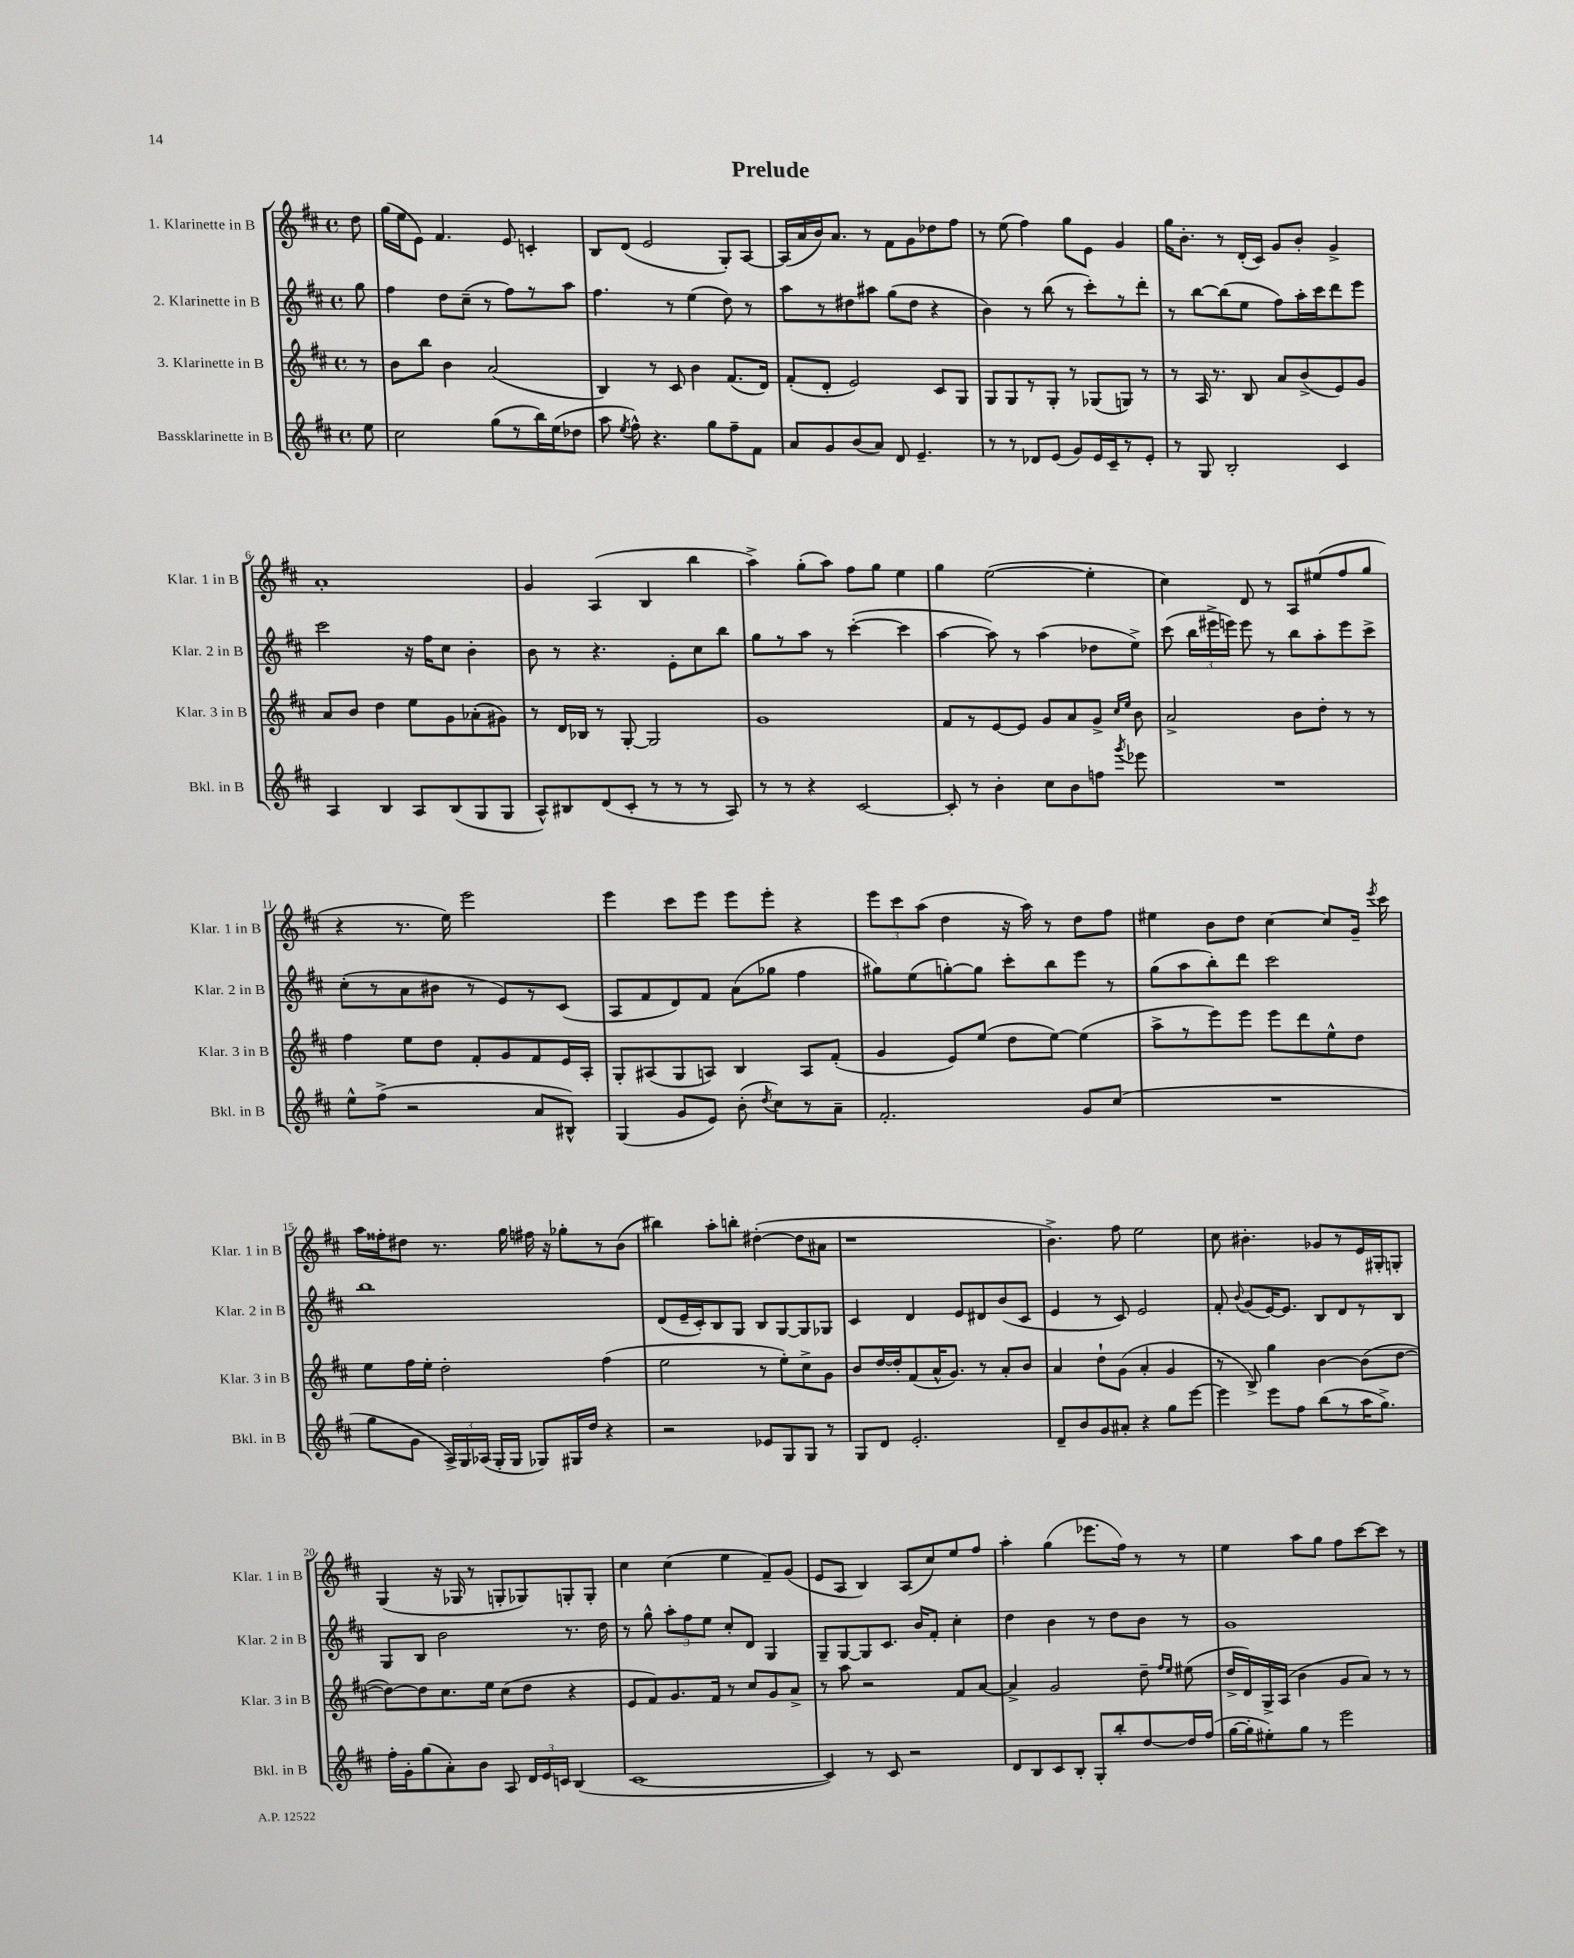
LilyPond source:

\header { title = "Prelude" }
<<
\new StaffGroup <<
\new Staff = "s0" \with { instrumentName = "1. Klarinette in B" shortInstrumentName = "Klar. 1 in B" } {
    \clef treble \key d \major \defaultTimeSignature \time 4/4 \partial 8
    \autoBeamOff d''8 |
    g''16[( e''16 e'8]) fis'4. e'8 c'4-. |
    b8[ d'8]( e'2 g8[-.) a8]~ |
    a16[( a'16 b'16) a'8.] r8 fis'8[ g'8 des''8 fis''8] |
    r8 e''8( fis''4) g''8[ e'8] g'4 |
    g''16[ b'8.]-. r8 d'16[-.( cis'16]) g'8[ b'8]-. g'4-> |
    a'1-. |
    g'4 a4( b4 b''4 |
    a''4->) g''8[-.( a''8]) fis''8[ g''8] e''4 |
    g''4 e''2~( e''4-. |
    cis''4) d'8 r8 a8[ eis''8( fis''8 g''8] |
    r4 r8. e''16) e'''2 |
    e'''4 cis'''8[ e'''8] e'''8[ e'''8]-. r4 |
    \tuplet 3/2 { e'''8[ cis'''8 a''8]( } d''4 r16 a''16) r8 d''8[ fis''8] |
    eis''4 b'8[ d''8] cis''4~ cis''8[ g'16]-- \acciaccatura { e'''8 } cis'''16 |
    a''16[ fisis''16-. dis''8] r8. g''16 fis''16 r16 ges''8[-. r8 b'8]( |
    bis''4) a''8[-. b''8]-. dis''4~-.( dis''8[ ais'8] |
    r1 |
    b'4.->) fis''8 e''2 |
    cis''8 bis'4.-. ges'8[ r8 e'16 gis16-. g8]-. |
    g4( r16 ges16 r8 g8[-. ges8) g8-. g8]-. |
    cis''4 cis''4( e''4 fis'8[--) g'8]( |
    e'8[ a8] b4) a8[( cis''8) e''8 fis''8] |
    a''4-. g''4( ees'''8.[ fis''16]) r8 r8 |
    e''4 a''8[ g''8] fis''8[ cis'''8~ cis'''8] r8 \bar "|." |
}
\new Staff = "s1" \with { instrumentName = "2. Klarinette in B" shortInstrumentName = "Klar. 2 in B" } {
    \clef treble \key d \major \defaultTimeSignature \time 4/4 \partial 8
    \autoBeamOff g''8 |
    fis''4 d''8[ cis''8]--( r8 fis''8[) r8 a''8] |
    fis''4. r8 e''4( d''8) r8 |
    a''8[ r8 dis''8 ais''8] g''8[( dis''8] r4 |
    b'4) r8 b''8( r8 cis'''8[-.) r8 d'''8]-. |
    r8 b''8[~ b''8( e''8] fis''8[) a''16-. cis'''16 d'''8 e'''8] |
    cis'''2 r16 fis''16[ cis''8] b'4-. |
    b'8 r8 r4. e'8[-. cis''8 b''8] |
    g''8[ r8 a''8] r8 cis'''4~-.( cis'''4 |
    a''4~ a''8) r8 a''4( des''8[ e''8]->) |
    cis'''8( \tuplet 3/2 { b''16[ eis'''16-> e'''16]) } e'''8 r8 b''8[ a''8-. e'''8 cis'''8]-> |
    cis''8[-.( r8 a'8 bis'8] r8 e'8[) r8 cis'8]( |
    a8[ fis'8 d'8) fis'8] a'8[( ges''8] fis''4 |
    gis''8[) e''8( g''8~-.) g''8] cis'''8[-. b''8 e'''8] r8 |
    g''8[( a''8 b''8-.) d'''8] cis'''2 |
    b''1 |
    d'8[( e'16-- cis'16-.) b8 g8] b8[ g8~ g8 ges8] |
    cis'4 d'4 e'8[ dis'8 b'8( cis'8] |
    e'4 r8 cis'8) e'2 |
    fis'8-. \appoggiatura { b'8 } g'8[( e'16~) e'8.] b8[ d'8 r8 b8] |
    g8[ b8] b'2 r8. d''16 |
    r8 g''8-^ \tuplet 3/2 { a''8[-. fis''8 e''8] } cis''8[-. d'8] g4 |
    g8[-- g8~ g8 cis'8.] b'16[ fis'8]-. cis''4-. |
    d''4 b'4 r8 d''8[ b'8] r8 |
    g'1 \bar "|." |
}
\new Staff = "s2" \with { instrumentName = "3. Klarinette in B" shortInstrumentName = "Klar. 3 in B" } {
    \clef treble \key d \major \defaultTimeSignature \time 4/4 \partial 8
    \autoBeamOff r8 |
    b'8[ b''8] b'4 a'2( |
    b4) r8 cis'8 b'4 fis'8.[( d'16]) |
    fis'8[-.( d'8]-. e'2) cis'8[ g8] |
    g8[ g8 r8 g8]-. r8 ges8[( g8]) r8 |
    r8 a16 r8. b8 a'8[ b'8->( e'8) g'8] |
    a'8[ b'8] d''4 e''8[ g'8 aes'8-.( gis'8]) |
    r8 d'16[ bes16] r8 g8~-. g2 |
    g'1 |
    fis'8[ r8 e'8~ e'8] g'8[ a'8 g'8]-> \grace { cis''16[ e''16] } b'8 |
    a'2-> b'8[ d''8]-. r8 r8 |
    fis''4 e''8[ d''8] fis'8[-. g'8 fis'8 e'16 a16]-. |
    g8[-. ais8( g8 a8]) b4 a8[ fis'8]-.( |
    g'4 e'8[) e''8]( d''8[ e''8]~) e''4( |
    a''8[-> r8 e'''8) e'''8] e'''8[ d'''8 e''8-^ d''8] |
    e''8[ fis''16 e''16]-. d''2-. fis''4( |
    e''2 r8 e''8[-.) cis''8-> g'8] |
    b'8[ d''16~ d''16-. fis'8( a'16-^ g'8.]) r8 a'8[-. b'8] |
    a'4 d''8[-! g'8]( a'4-. g'4 |
    r8 b8->) g''4 b'4~ b'8[( d''8]~ |
    d''8[~) d''8 cis''8. e''16] cis''8[( d''8] r4 |
    e'8[ fis'8) g'8. fis'16] r8 cis''8[ g'8 a'8]-> |
    r8 a''8 r2 fis'8[ a'8]~ |
    a'4-> g'2 d''8-- \grace { fis''16[ e''16] } eis''8( |
    d''16[-> d'16) g16-> a16]( b'4 g'8[ a'8]) r8 r8 \bar "|." |
}
\new Staff = "s3" \with { instrumentName = "Bassklarinette in B" shortInstrumentName = "Bkl. in B" } {
    \clef treble \key d \major \defaultTimeSignature \time 4/4 \partial 8
    \autoBeamOff e''8 |
    cis''2 g''8[( r8 b''16) e''16( des''8] |
    a''8 \acciaccatura { e''8 } fis''8-^) r4. g''8[ fis''8-- fis'8] |
    a'8[ g'8 b'8( a'8]) d'8 e'4.-- |
    r8 r8 des'8[ e'8]( g'8[) e'16 cis'16-- r8 e'8]-. |
    r8 g8 b2-. cis'4 |
    a4 b4 a8[ b8( g8 g8] |
    a8[-^) bis8 d'8( cis'8]-. r8 r8 r8 a8) |
    r8 r8 r4 cis'2~ |
    cis'8-. r8 b'4-. cis''8[ b'8 f''8] \acciaccatura { g'''8 } ees'''8 |
    R1 |
    e''8[-^ fis''8]->( r2 a'8[ bis8]-^) |
    g4( g'8[ e'8]) b'8-.( \acciaccatura { d''8 } cis''8[) r8 a'8]-- |
    fis'2.-. g'8[ cis''8]( |
    R1 |
    g''8[ g'8] \tuplet 3/2 { a16[->) g16 aes16]( } g16[-. g16] ges8[) gis16 d''16] r4 |
    r2 ees'8[ g8 g8] r8 |
    g8[ d'8] e'2.-. |
    d'8[-- b'8 g'8 ais'8]-. r4 g''8[ e'''8]~ |
    e'''4 e'''8[ fis''8] b''8[( r8 a''16 g''8.]->) |
    fis''16[-. g'16-. g''8( a'8-.) b'8] a8 \tuplet 3/2 { d'16[ e'16 c'16] } b4( |
    cis'1~ |
    cis'4) r8 cis'8 r2 |
    d'8[ b8 cis'8 b8]-. g8[-. b''8-. d''8~ d''16 fis''16]( |
    g''16[~ g''16-. eis''8-.) g''8] r8 e'''2 \bar "|." |
}
>>
>>
